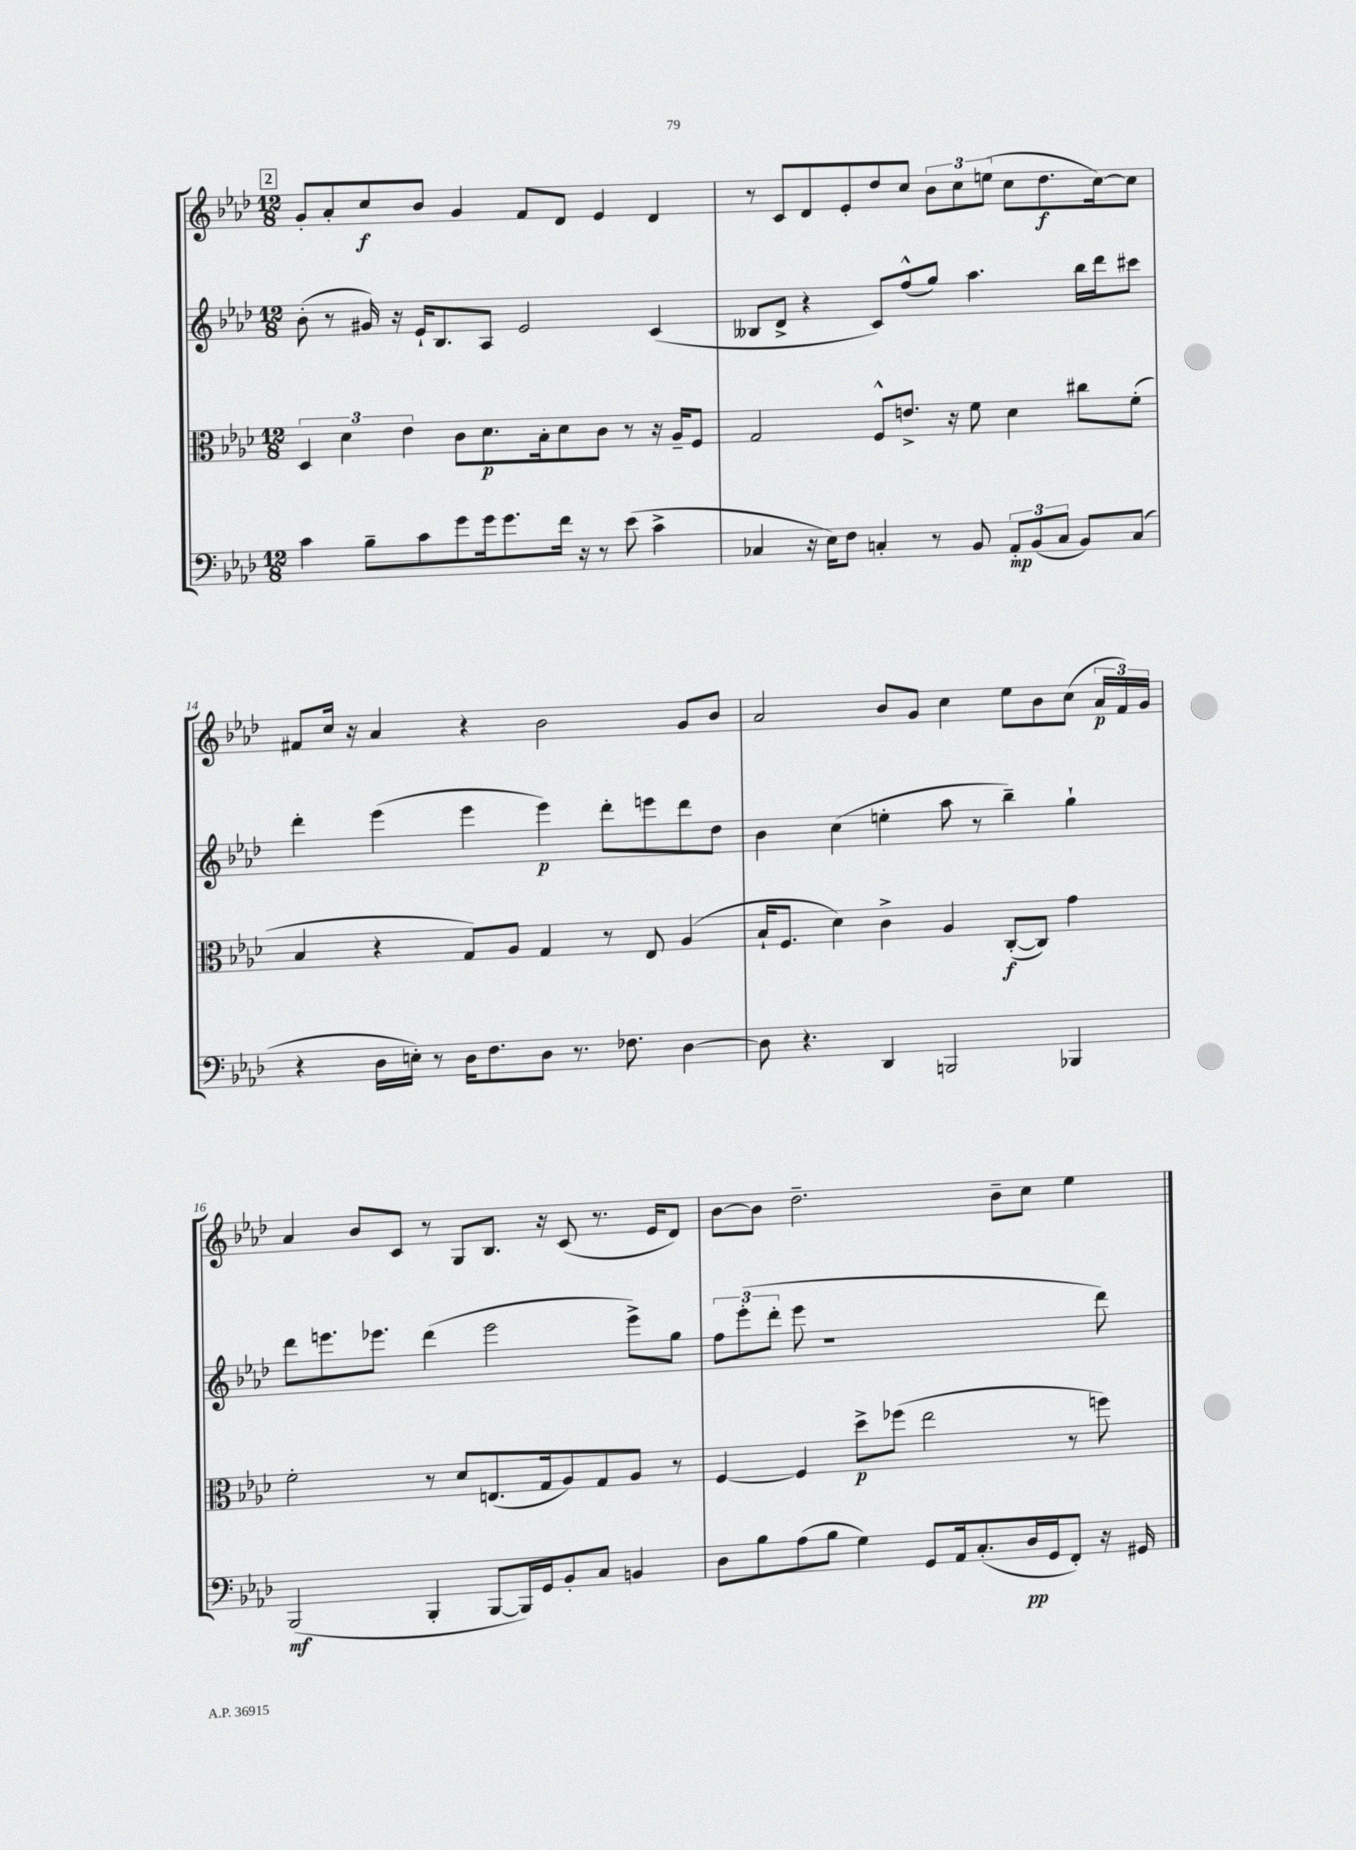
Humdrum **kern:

**kern	**kern	**kern	**kern
*staff4	*staff3	*staff2	*staff1
*clefF4	*clefC3	*clefG2	*clefG2
*k[b-e-a-d-]	*k[b-e-a-d-]	*k[b-e-a-d-]	*k[b-e-a-d-]
*M12/8	*M12/8	*M12/8	*M12/8
4c	6D-	(8b-'	8g'
.	.	8r	8a-'
.	6d-	.	.
8B-~	.	16g#)	8cc
.	.	16r	.
.	6e-	.	.
8c	.	16e-`	8b-
.	.	8.B-	.
8g	8c	.	4g
16g	8.d-	8A-	.
8.g	.	.	.
.	.	2e-	8f
.	16B-'	.	.
16f	8d-	.	8d-
16r	.	.	.
8r	8c	.	4e-
(8e-	8r	.	.
4c^	16r	(4c	4d-
.	16A-~	.	.
.	8F	.	.
=	=	=	=
4C-	2G	8B--	8r
.	.	8d-^	8c
16r	.	4r	8d-
16E-)	.	.	.
8F	.	.	8e-'
4C'	8F^^	8c)	8dd-
.	8.e^	(8ff^^	8cc
8r	.	8gg)	12b-
.	16r	.	.
.	.	.	12cc
8BB-	8f	4.aa-	.
.	.	.	(12ee
12AA-'	4d-	.	8cc
(12BB-	.	.	.
.	.	.	8.dd-
12C	.	.	.
8BB-)	8cc#	16bb-	.
.	.	16ddd-	[16cc)
(8C	(8f'	8ccc#	8cc]
=	=	=	=
4r	4B-	4ddd-'	8f#
.	.	.	16cc
.	.	.	16r
16D-	4r	(4eee-	4a-
16E')	.	.	.
8r	.	.	.
16D-	8G)	4eee-	4r
8.F	.	.	.
.	8A-	.	.
8D-	4G	4eee-)	2b-
8.r	.	.	.
.	8r	8ddd-'	.
8.F-	.	.	.
.	8E-	8eee	.
[4D-	(4A-	8ddd-	8g
.	.	8dd-	8b-
=	=	=	=
8D-]	16B-`	4b-	2a-
.	8.F	.	.
4.r	.	.	.
.	4d-)	(4cc	.
4DD-	4c^	4ee'	8b-
.	.	.	8g
2BBB	4A-	8aa-	4cc
.	.	8r	.
.	([8C'	4bb-~)	8ee-
.	8C])	.	8b-
4BBB-	4g	4gg`	(8cc
.	.	.	24a-
.	.	.	24f)
.	.	.	24g
=	=	=	=
(2BBB-	2f'	8ddd-	4a-
.	.	8.eee	.
.	.	.	8b-
.	.	8.eee-	.
.	.	.	8c
4BBB-'	8r	(4ddd-	8r
.	8d-	.	8G
[8BBB-	(8.E	2eee-	8.B-
16BBB-])	.	.	.
16GG	16G	.	16r
8BB-'	8A-)	.	(8c
8C	8G	.	8.r
4BB	8A-	8eee-^)	.
.	.	.	16e-
.	8r	8gg	8d-)
=	=	=	=
8D-	[4F	12ff	[8b-
.	.	(12eee-'	.
8B-	.	.	8b-]
.	.	12ddd-'	.
(8A-	4F]	8eee-	2.dd-~
8B-	.	1r	.
4G)	8dd-^	.	.
.	(8ff-	.	.
8GG	2ee-	.	.
16AA-	.	.	.
(8.C'	.	.	.
.	.	.	8b-~
16D-	.	.	8cc
16GG	.	.	.
8FF')	8r	.	4ee-
16r	8ff)	8ddd-)	.
16GG#	.	.	.
==	==	==	==
*-	*-	*-	*-
